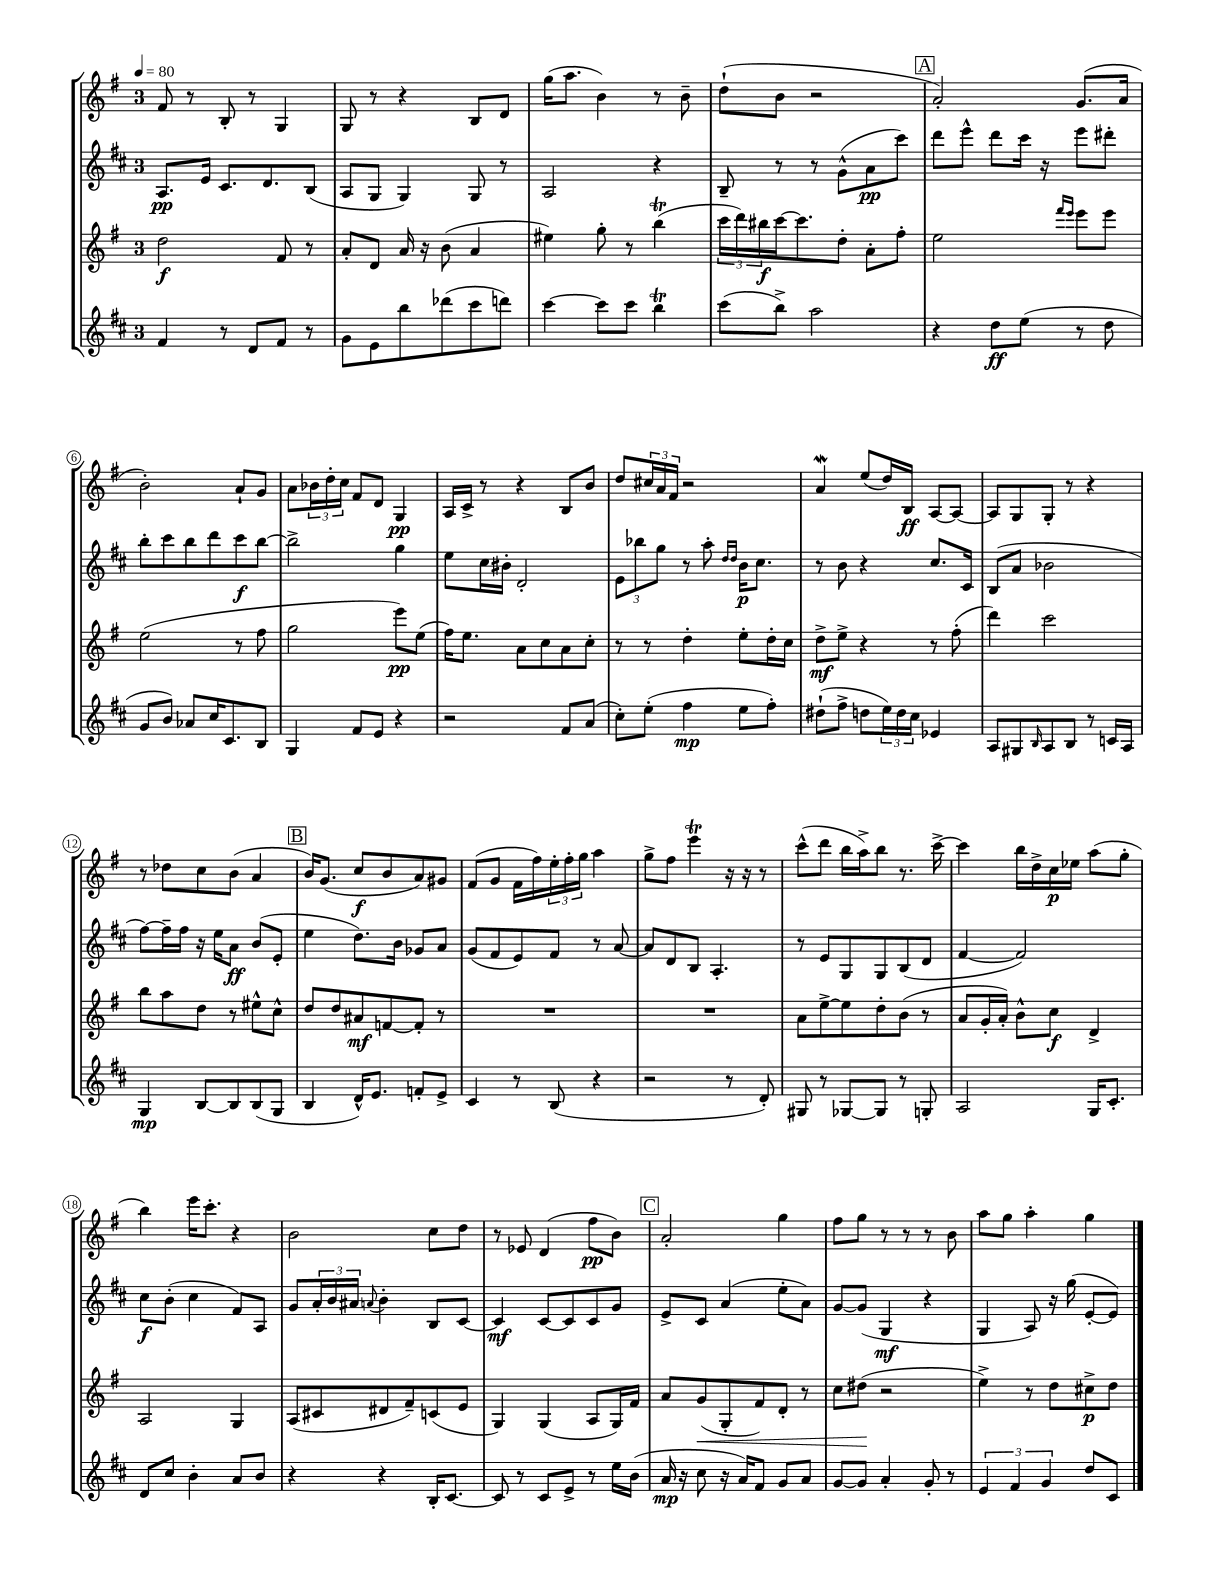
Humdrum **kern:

**kern	**kern	**kern	**kern
*staff4	*staff3	*staff2	*staff1
*clefG2	*clefG2	*clefG2	*clefG2
*k[f#c#]	*k[f#]	*k[f#c#]	*k[f#]
*M3/4	*M3/4	*M3/4	*M3/4
*MM80	*MM80	*MM80	*MM80
4f#/	2dd\	8.A/L	8f#/
.	.	.	8r
.	.	16e/Jk	.
8r	.	8.c#/L	8B'/
8d/L	.	.	8r
.	.	8.d/	.
8f#/J	8f#/	.	4G/
8r	8r	(8B/J	.
=	=	=	=
8g\L	8a'/L	8A/L	8G/
8e\	8d/J	8G/J	8r
8bb\	16a/	4G/)	4r
.	16r	.	.
(8ddd-\	(8b\	.	.
8ccc#\	4a/	8G/	8B/L
8ddd\J)	.	8r	8d/J
=	=	=	=
[4ccc#\	4ee#\)	2A/	(16gg\LK
.	.	.	8.aa\J
8ccc#\]L	8gg'\	.	4b\)
8ccc#\J	8r	.	.
4bb\	(4bb\	4r	8r
.	.	.	8b~\
=	=	=	=
(8ccc#\L	24ccc\LL	8B~/	(8dd`\L
.	24ddd\)	.	.
.	24bb#\	.	.
8bb^\J)	[16ccc\J	8r	8b\J
.	8.ccc\]	.	.
2aa\	.	8r	2r
.	8dd'\J	(8g^^\L	.
.	8a'\L	8a\	.
.	8ff#'\J	8ccc#\J)	.
=	=	=	=
4r	2ee\	8ddd\L	2a'/)
.	.	8eee^^\J	.
8dd\L	.	8ddd\L	.
(8ee\J	.	16ccc#\Jk	.
.	.	16r	.
.	16qqfff#/LL	.	.
.	16qqeee/JJ	.	.
8r	8eee\L	8eee\L	(8.g/L
8dd\	8eee\J	8ddd#'\J	.
.	.	.	16a/Jk
=	=	=	=
8g/L	(2ee\	8bb'\L	2b'\)
8b/J)	.	8ccc#\	.
8a-/L	.	8bb\	.
16cc#/K	.	8ddd\	.
8.c#/	.	.	.
.	8r	8ccc#\	8a`/L
8B/J	8ff#\	[8bb\J	8g/J
=	=	=	=
4G/	2gg\	2bb^\]	8a\L
.	.	.	24b-\L
.	.	.	24dd'\
.	.	.	24cc\JJ
8f#/L	.	.	8f#/L
8e/J	.	.	8d/J
4r	8eee\L)	4gg\	4G/
.	(8ee\J	.	.
=	=	=	=
2r	16ff#\LK)	8ee\L	16A/LL
.	8.ee\J	.	16c^/JJ
.	.	16cc#\L	8r
.	.	16b#'\JJ	.
.	8a\L	2d'/	4r
.	8cc\	.	.
8f#/L	8a\	.	8B/L
(8a/J	8cc'\J	.	8b/J
=	=	=	=
8cc#'\L)	8r	12e\L	8dd/L
.	.	12bb-\	.
(8ee'\J	8r	.	24cc#/L
.	.	12gg\J	24a/
.	.	.	24f#/JJ
4ff#\	4dd'\	8r	2r
.	.	8aa'\	.
.	.	16qqdd/LL	.
.	.	16qqdd/JJ	.
8ee\L	8ee'\L	16b\LK	.
.	.	8.cc#\J	.
8ff#'\J)	16dd'\L	.	.
.	16cc\JJ	.	.
=	=	=	=
(8dd#`\L	8dd^\L	8r	4a/
8ff#^\J	8ee^\J	8b\	.
8dd\L	4r	4r	(8ee/L
24ee\L)	.	.	16dd/L)
24dd\	.	.	.
.	.	.	16B/JJ
24cc#\JJ	.	.	.
4e-/	8r	8.cc#/L	[8A/L
.	(8ff#'\	.	8A/_J
.	.	16c#/Jk	.
=	=	=	=
8A/L	4ddd\)	(8B/L	8A/]L
8G#/	.	8a/J	8G/
16qqB/	.	.	.
8A/	2ccc\	2b-\	8G'/J
8B/J	.	.	8r
8r	.	.	4r
16c/LL	.	.	.
16A/JJ	.	.	.
=	=	=	=
4G/	8bb\L	[8ff#\L)	8r
.	8aa\	16ff#~\]L	8dd-\L
.	.	16ff#\JJ	.
[8B/L	8dd\J	16r	8cc\
.	.	16ee\LK	.
8B/]	8r	8a\J	(8b\J
(8B/	8ee#^^\L	(8b/L	4a/
8G/J	8cc^^\J	8e'/J	.
=	=	=	=
4B/	8dd/L	4ee\	16b/LK)
.	.	.	(8.g/J
.	8dd/	.	.
16d^^/LK)	8a#/	8.dd\L)	8cc/L
8.e/J	.	.	.
.	[8f/	.	8b/
.	.	16b\Jk	.
8f'/L	8f'/]J	8g-/L	8a/)
8e^/J	8r	8a/J	8g#/J
=	=	=	=
4c#/	2.r	(8g/L	(8f#/L
.	.	8f#/	8g/J
8r	.	8e/)	16f#\LL
.	.	.	16ff#\)
(8B/	.	8f#/J	24ee'\
.	.	.	24ff#'\
.	.	.	24gg\JJ
4r	.	8r	4aa\
.	.	[8a/	.
=	=	=	=
2r	2.r	8a/]L	8gg^\L
.	.	8d/	8ff#\J
.	.	8B/J	4eee\
.	.	4.A'/	.
8r	.	.	16r
.	.	.	16r
8d'/)	.	.	8r
=	=	=	=
8G#/	8a\L	8r	(8ccc^^\L
8r	[8ee^\	8e/L	8ddd\J
[8G-/L	8ee\]	8G/	16bb\LL
.	.	.	16aa^\J)
8G-/]J	8dd'\	8G/	8bb\J
8r	(8b\J	(8B/	8.r
8G'/	8r	8d/J	.
.	.	.	[16ccc^\
=	=	=	=
2A/	8a/L	[4f#/	4ccc\]
.	16g'/L	.	.
.	16a'/JJ)	.	.
.	8b^^\L	2f#/])	16bb\LL
.	.	.	16dd^\
.	8cc\J	.	16cc\
.	.	.	16ee-\JJ
16G/LK	4d^/	.	(8aa\L
8.c#'/J	.	.	.
.	.	.	8gg'\J
=	=	=	=
8d/L	2A/	8cc#\L	4bb\)
8cc#/J	.	(8b'\J	.
4b'\	.	4cc#\	16eee\LK
.	.	.	8.ccc'\J
8a/L	4G/	8f#/L)	4r
8b/J	.	8A/J	.
=	=	=	=
4r	(8A/L	8g/L	2b\
.	8c#/	24a'/L	.
.	.	24b/	.
.	.	24a#/JJ	.
.	.	8qqa/	.
4r	8d#/	4b'\	.
.	8f#~/)	.	.
16B'/LK	(8c/	8B/L	8cc\L
[8.c#/J	.	.	.
.	8e/J	[8c#/J	8dd\J
=	=	=	=
8c#/]	4G/)	4c#/]	8r
8r	.	.	8e-/
8c#/L	(4G/	[8c#/L	(4d/
8e^/J	.	8c#/]	.
8r	8A/L	8c#/	8ff#\L
16ee\LL	16G/L)	8g/J	8b\J)
(16b\JJ	16f#/JJ	.	.
=	=	=	=
16a/	8a/L	8e^/L	2a'/
16r	.	.	.
8cc#\	(8g/	8c#/J	.
16r	8G'/	(4a/	.
16a/LK)	.	.	.
8f#/J	8f#/)	.	.
8g/L	8d'/J	8ee'\L	4gg\
8a/J	8r	8a\J)	.
=	=	=	=
[8g/L	8cc\L	[8g/L	8ff#\L
8g/]J	(8dd#\J	(8g/]J	8gg\J
4a'/	2r	4G/	8r
.	.	.	8r
8g'/	.	4r	8r
8r	.	.	8b\
=	=	=	=
6e/	4ee^\)	4G/	8aa\L
.	.	.	8gg\J
6f#/	.	.	.
.	8r	8A/)	4aa'\
6g/	.	.	.
.	8dd\L	16r	.
.	.	(16gg\	.
8dd/L	8cc#^\	[8e'/L	4gg\
8c#/J	8dd\J	8e/]J)	.
==	==	==	==
*-	*-	*-	*-
